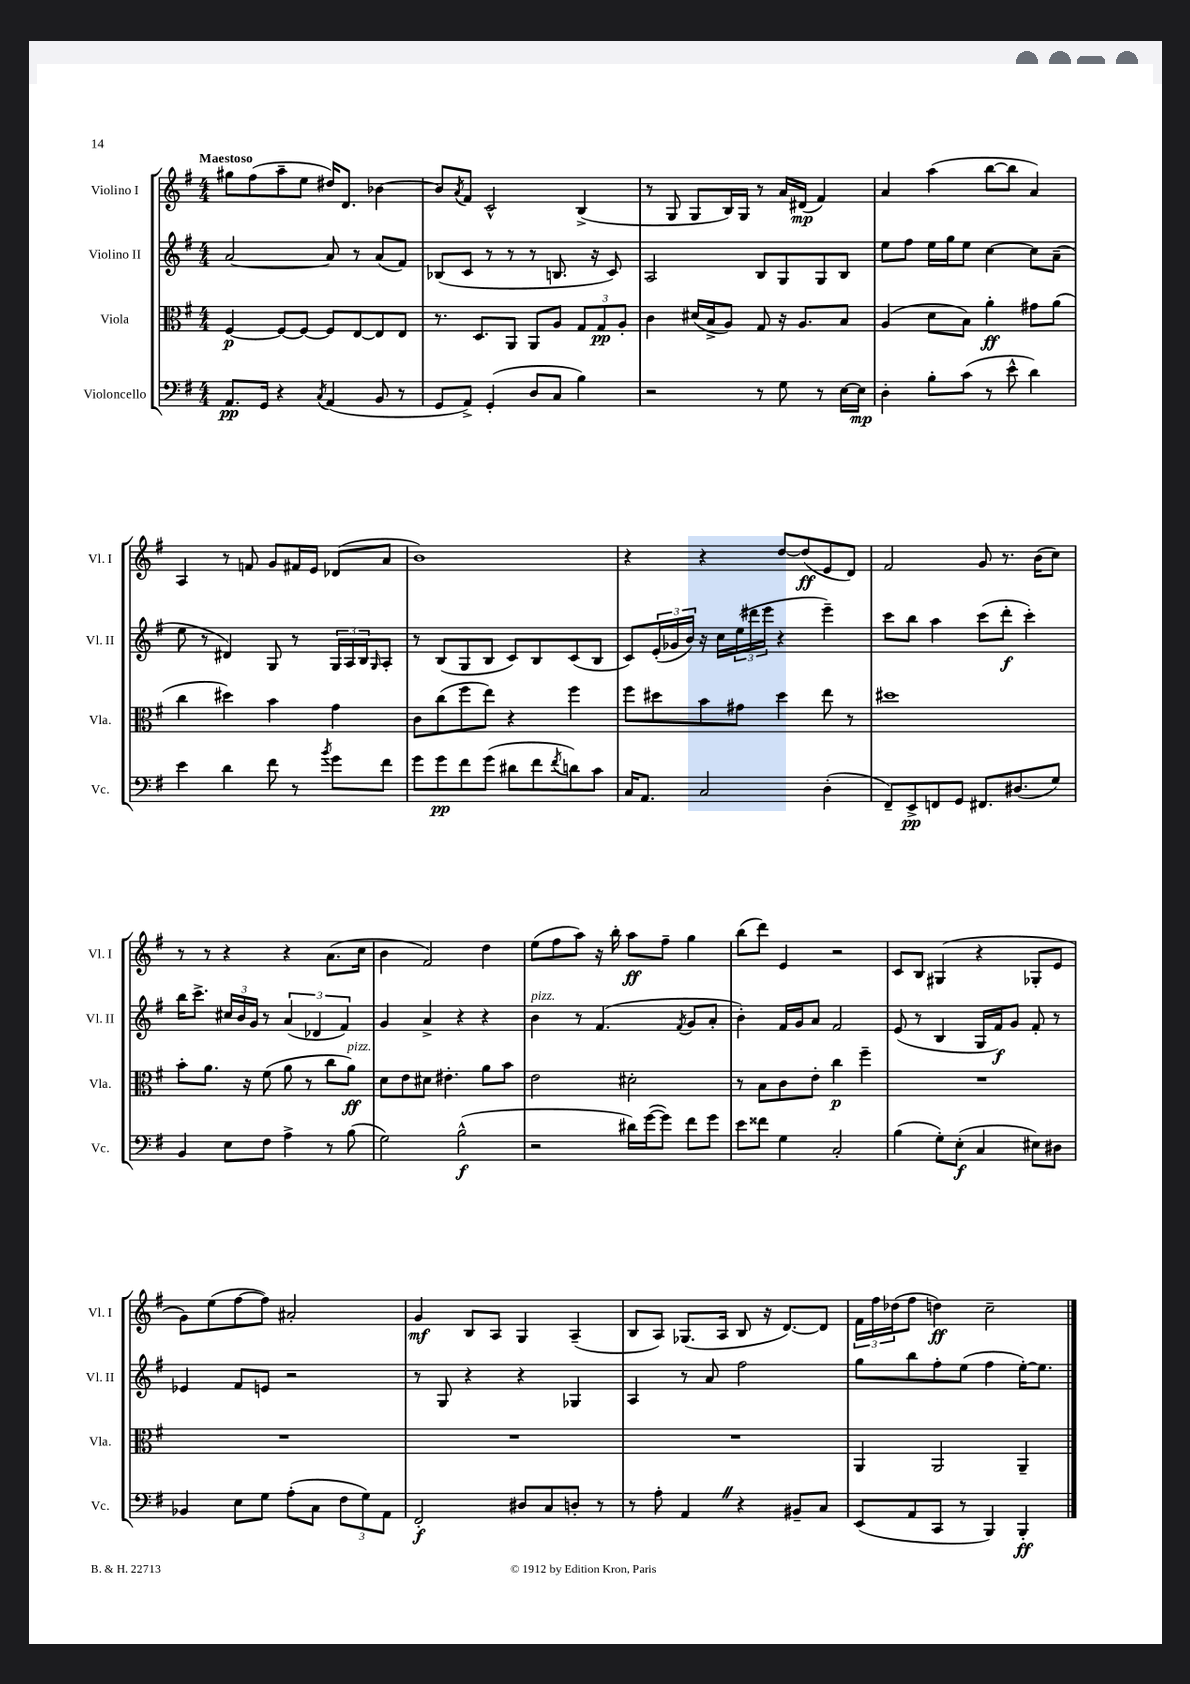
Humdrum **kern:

**kern	**kern	**kern	**kern
*staff4	*staff3	*staff2	*staff1
*clefF4	*clefC3	*clefG2	*clefG2
*k[f#]	*k[f#]	*k[f#]	*k[f#]
*M4/4	*M4/4	*M4/4	*M4/4
8.AA	[4F#	[2a	8gg#
.	.	.	(8ff#
16GG	.	.	.
4r	8F#_	.	8aa~
.	8F#_	.	8ee
8qC	.	.	.
(4AA	8F#]	8a]	16dd#)
.	.	.	8.d
.	[8E	8r	.
8BB	8E]	(8a	[4b-
8r	8E	8f#)	.
=	=	=	=
8GG	8.r	(8B-	8b-]
.	.	.	8qa
8AA^)	.	8c	8f#
.	8.D	.	.
(4GG'	.	8r	2c^^
.	8AA	8r	.
8D	8AA	8r	.
8C	8A	8.B	.
4B)	12G	.	(4B^
.	.	16r	.
.	12G	.	.
.	.	8c)	.
.	12A'	.	.
=	=	=	=
2r	4c	2A	8r
.	.	.	8G
.	(16d#	.	8G
.	16B^	.	.
.	8A)	.	16B)
.	.	.	16G
8r	8G	8B	8r
8G	16r	8G	16a
.	8.A	.	(16d#
8r	.	8G	4f#)
[16E	8B	8B	.
16E]	.	.	.
=	=	=	=
4D'	(4A	8ee	4a
.	.	8ff#	.
8B'	8d	16ee	(4aa
.	.	16gg	.
(8c	8B)	8ee	.
8r	4a'	[4cc	[8bb
8e^^	.	.	8bb]
4d)	8g#	8cc]	4a)
.	(8a	(8a~	.
=	=	=	=
4e	4cc	8ee	4A
.	.	8r	.
4d	4dd#)	4d#)	8r
.	.	.	8f
8f#	4b	8G	8g
8r	.	8r	16f#
.	.	.	16e
8qb	.	.	.
8g	4g	24G	(8d-
.	.	24A	.
.	.	24B	.
.	.	16qqG	.
8f#	.	8A'	8a
=	=	=	=
8g	8c	8r	1b)
8g	(8cc	(8B	.
8f#	8ff#	8G	.
(8g	8ee)	8B	.
8d#	4r	8c)	.
8f#	.	8B	.
8qf#	.	.	.
8d)	4ff#	(8c	.
8c	.	8B	.
=	=	=	=
16C	8ff#	8c)	4r
8.AA	.	.	.
.	8dd#	(24e'	.
.	.	24g-	.
.	.	24b)	.
2C	8b	16r	4r
.	.	16cc	.
.	8g#	(24ee	.
.	.	24ddd#	.
.	.	24eee	.
.	4dd#	4r	[8dd
.	.	.	(8dd]
(4D'	8ee	4eee~)	8e
.	8r	.	8d)
=	=	=	=
8FF#~)	1dd#	8ccc	2f#
8EE^	.	8bb	.
8FF	.	4aa	.
8GG	.	.	.
8.FF#	.	(8ccc	8g
.	.	8ddd'	8.r
(8.D#	.	.	.
.	.	4ccc')	.
.	.	.	(16b
8G)	.	.	8cc)
=	=	=	=
4BB	8b'	16bb	8r
.	.	8.ccc^	.
.	8.a	.	8r
8E	.	24cc#	4r
.	.	24b	.
.	16r	.	.
.	.	24g	.
8F#	(8f#	8r	.
4A^	8a	(6a	4r
.	8r	.	.
.	.	6d-	.
8r	8cc	.	(8.a
.	.	6f#)	.
(8B	8a)	.	.
.	.	.	16cc
=	=	=	=
2G)	8d	4g	4b
.	8e	.	.
.	8d#	4a^	2f#)
.	4.e#'	.	.
(2B^^	.	4r	.
.	8a	4r	4dd
.	8b	.	.
=	=	=	=
2r	2e	4b	(8ee
.	.	.	8ff#
.	.	8r	8aa)
.	.	(4.f#	16r
.	.	.	16bb'
16d#)	2d#'	.	8aa
([16g	.	.	.
8g])	.	.	8ff#~
.	.	8qf#	.
8f#	.	8g	4gg
8g	.	8a'	.
=	=	=	=
8e	8r	4b')	(8bb
8f##	8B	.	8ddd)
4G	8c	16f#	4e
.	.	16g	.
.	8e'	8a	.
2C'	4cc	2f#	2r
.	4ff#~	.	.
=	=	=	=
(4B	1r	(8e	8c
.	.	8r	8B
8G')	.	4B	(4G#
(8E'	.	.	.
4C	.	16G	4r
.	.	16f#)	.
.	.	8g	.
8E#)	.	8f#'	8G-'
8D#	.	8r	8e
=	=	=	=
4BB-	1r	4e-	8g)
.	.	.	(8ee
8E	.	8f#	[8ff#
8G	.	8e	8ff#])
(8A'	.	2r	2a#'
8C	.	.	.
12F#	.	.	.
12G)	.	.	.
12AA	.	.	.
=	=	=	=
2FF#'	1r	8r	4g
.	.	8G	.
.	.	4r	8B
.	.	.	8A
8D#	.	4r	4G
8C	.	.	.
8D'	.	4G-	(4A~
8r	.	.	.
=	=	=	=
8r	1r	4A	8B
8A'	.	.	8A)
4AA	.	8r	(8.G-
.	.	8a	.
.	.	.	16A
4r	.	2ff#	8B
.	.	.	16r
.	.	.	[8.d)
8BB#~	.	.	.
8C	.	.	8d]
=	=	=	=
(8EE	4AA	8gg	24f#
.	.	.	24ff#
.	.	.	(24dd-
8AA	.	8bb	8ff#
8CC	2AA	8ff#'	4dd)
8r	.	(8ee	.
4BBB)	.	4ff#	2cc~
4BBB'	4AA~	[16ee')	.
.	.	8.ee]	.
==	==	==	==
*-	*-	*-	*-
